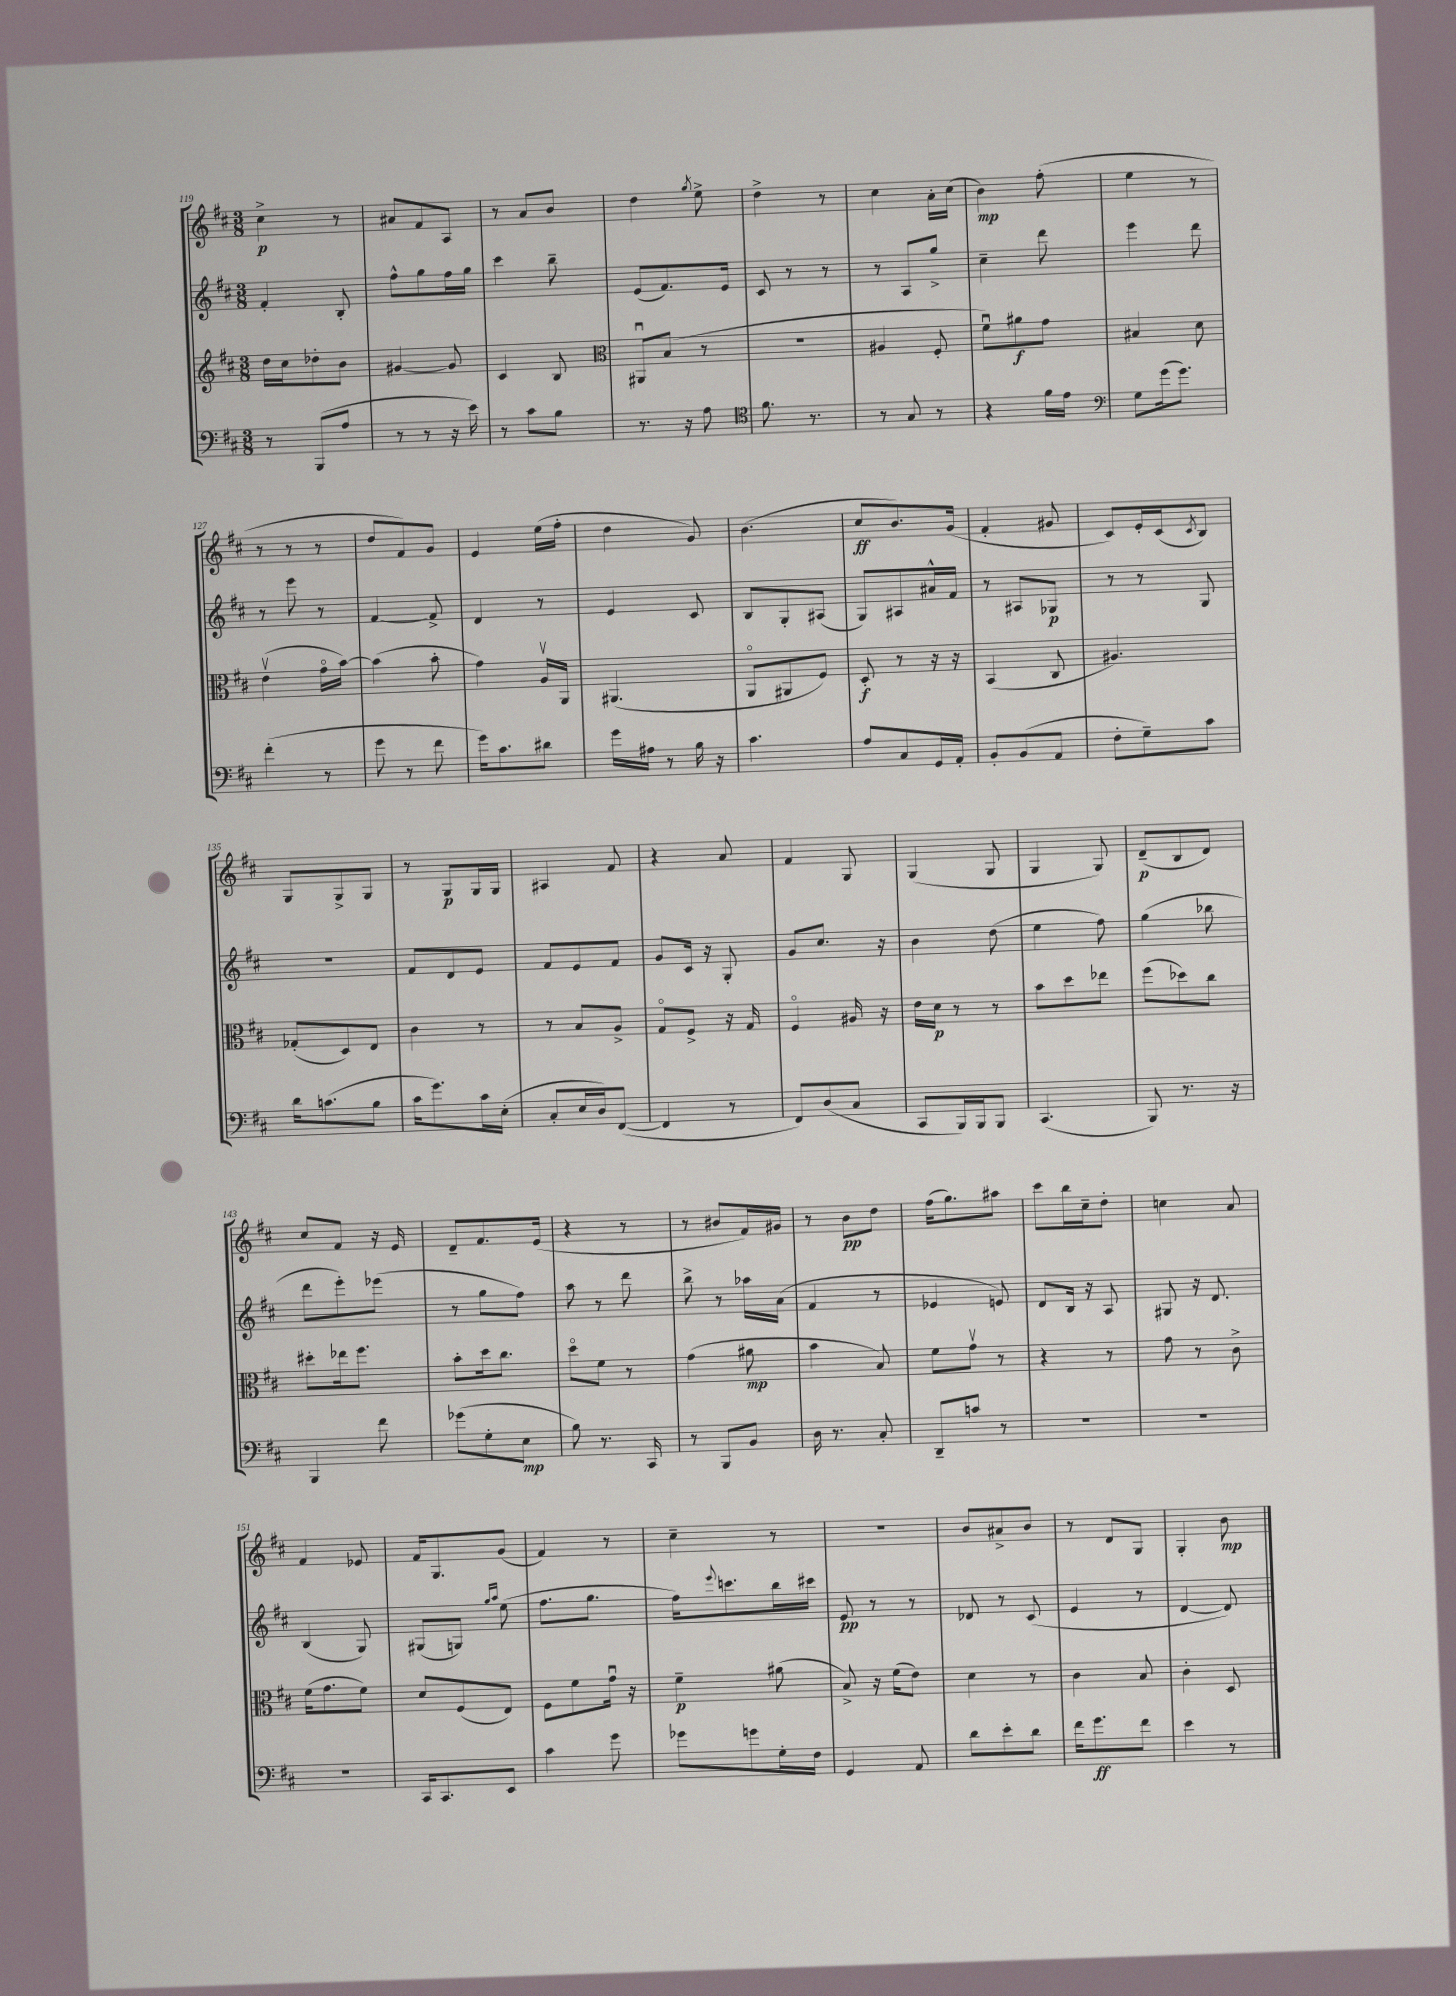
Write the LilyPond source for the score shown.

<<
\new StaffGroup <<
\new Staff = "s0" {
    \clef treble \key d \major \numericTimeSignature \time 3/8
    cis''4->\p r8 |
    ais'8 fis'8 a8 |
    r8 a'8 b'8 |
    d''4 \acciaccatura { g''8 } e''8-> |
    d''4-> r8 |
    cis''4 a'16-. cis''16( |
    b'4\mp) fis''8-.( |
    e''4 r8 |
    r8 r8 r8 |
    d''8 fis'8) g'8 |
    e'4 e''16( fis''16-. |
    d''4 g'8) |
    b'4.( |
    cis''8\ff b'8.) g'16( |
    fis'4-. gis'8 |
    cis'8) e'16-. cis'16( \acciaccatura { cis'8 } b8) |
    g8 g8-> g8 |
    r8 g8\p g16 g16 |
    ais4 fis'8 |
    r4 a'8 |
    fis'4 g8 |
    g4( g8 |
    g4 g8) |
    d'8--\p( b8 d'8) |
    cis''8 fis'8 r16 e'16 |
    d'8-- fis'8. e'16( |
    r4 r8 |
    r8 bis'8 fis'16) gis'16 |
    r8 b'8\pp d''8 |
    fis''16( g''8.) ais''8 |
    cis'''8 b''16 cis''16-- d''8-. |
    c''4 a'8 |
    fis'4 ees'8 |
    fis'16 g8. g'8( |
    fis'4) r8 |
    cis''4-- r8 |
    r4. |
    b'8 ais'8-> b'8 |
    r8 d'8 g8 |
    g4-. b'8\mp \bar "|." |
}
\new Staff = "s1" {
    \clef treble \key d \major \numericTimeSignature \time 3/8
    fis'4-. b8-. |
    fis''8-^ g''8 fis''16 g''16 |
    cis'''4 b''8-- |
    e'8( fis'8.) e'16 |
    cis'8 r8 r8 |
    r8 a8 g''8-> |
    cis''4-- d'''8 |
    e'''4 d'''8 |
    r8 e'''8 r8 |
    fis'4~ fis'8-> |
    d'4 r8 |
    e'4 cis'8 |
    b8 g8-. ais8( |
    g8) ais8 ais'16-^ fis'16 |
    r8 ais8 ges8\p |
    r8 r8 g8 |
    R4. |
    fis'8 d'8 e'8 |
    fis'8 e'8 fis'8 |
    g'8 cis'16 r16 g8-. |
    g'8 cis''8. r16 |
    b'4 d''8( |
    e''4 fis''8) |
    g''4( bes''8 |
    d'''8 e'''8-.) ees'''8( |
    r8 g''8 fis''8) |
    a''8 r8 d'''8 |
    b''8-> r8 aes''16 a'16( |
    fis'4 r8 |
    ees'4 e'8) |
    d'8 b16 r16 a8 |
    gis8 r16 d'8. |
    b4( g8) |
    gis8( g8) \grace { g''16 a''16 } e''8( |
    fis''8. g''8. |
    fis''16) \appoggiatura { e'''8 } c'''8. b''16 cis'''16 |
    e'8\pp r8 r8 |
    des'8 r8 cis'8( |
    e'4 r8 |
    d'4~ d'8) \bar "|." |
}
\new Staff = "s2" {
    \clef treble \key d \major \numericTimeSignature \time 3/8
    d''16 cis''16 des''8-. b'8 |
    gis'4~ gis'8 |
    cis'4 b8 |
    \clef alto ais,8\downbow b8( r8 |
    R4. |
    ais4 fis8-. |
    fis'8\downbow) ais'8\f g'8 |
    bis4 d'8 |
    e'4\upbow( g'16\flageolet b'16~) |
    b'4( b'8-. |
    g'4) a16\upbow a,16 |
    ais,4.( |
    a,8\flageolet ais,8 fis8) |
    d8-.\f r8 r16 r16 |
    b,4( cis8 |
    ais4.) |
    ges8-.( d8) e8 |
    cis'4 r8 |
    r8 b8 a8-> |
    g8\flageolet fis8-> r16 g16 |
    fis4\flageolet ais16 r16 |
    e'16 d'16\p r8 r8 |
    b'8 d''8 ees''8 |
    fis''8( des''8) cis''8 |
    dis''8-. ees''16 fis''8. |
    b'8-. d''16 cis''8. |
    d''8\flageolet fis'8 r8 |
    g'4( ais'8\mp |
    b'4 b8) |
    fis'8 g'8\upbow r8 |
    r4 r8 |
    g'8 r8 cis'8-> |
    fis'16( g'8. fis'8) |
    d'8 fis8( e8) |
    fis8 fis'8 g'16\downbow r16 |
    fis'4--\p ais'8( |
    b8->) r16 fis'16( e'8) |
    d'4 r8 |
    cis'4 b8 |
    cis'4-. d8 \bar "|." |
}
\new Staff = "s3" {
    \clef bass \key d \major \numericTimeSignature \time 3/8
    r8 b,,8( a8 |
    r8 r8 r16 e'16) |
    r8 cis'8 b8 |
    r8. r16 a8 |
    \clef tenor fis'8. r8. |
    r8 g8 r8 |
    r4 fis'16 e'16 |
    \clef bass g8 g'16( g'8.) |
    fis'4-.( r8 |
    g'8 r8 fis'8 |
    g'16) cis'8. dis'8 |
    g'16 ais16 r8 b16 r16 |
    cis'4. |
    a8 cis8 g,16 a,16-. |
    b,8-. b,8( a,8 |
    fis8-. g8--) cis'8 |
    d'16 c'8.( b8 |
    cis'16 g'8.) cis'16 e16-.( |
    cis8-. e16 d16) fis,8~( |
    fis,4 r8 |
    fis,8) d8( cis8 |
    cis,8 b,,16) b,,16 b,,8 |
    cis,4.( |
    b,,8) r8. r16 |
    b,,4 fis'8 |
    ges'8( g8-. e8\mp |
    b8) r8. cis,16 |
    r8 b,,8 b,8 |
    d16 r8. cis8-. |
    d,8-- c'8 r8 |
    R4. |
    R4. |
    R4. |
    cis,16 cis,8. e,8 |
    cis'4 g'8 |
    ges'8 g'8 g16-. fis16 |
    g,4 a,8 |
    d'8 e'8-. d'8 |
    fis'16 g'8.\ff fis'8 |
    e'4 r8 \bar "|." |
}
>>
>>
\layout { \context { \Score currentBarNumber = #119 } }
